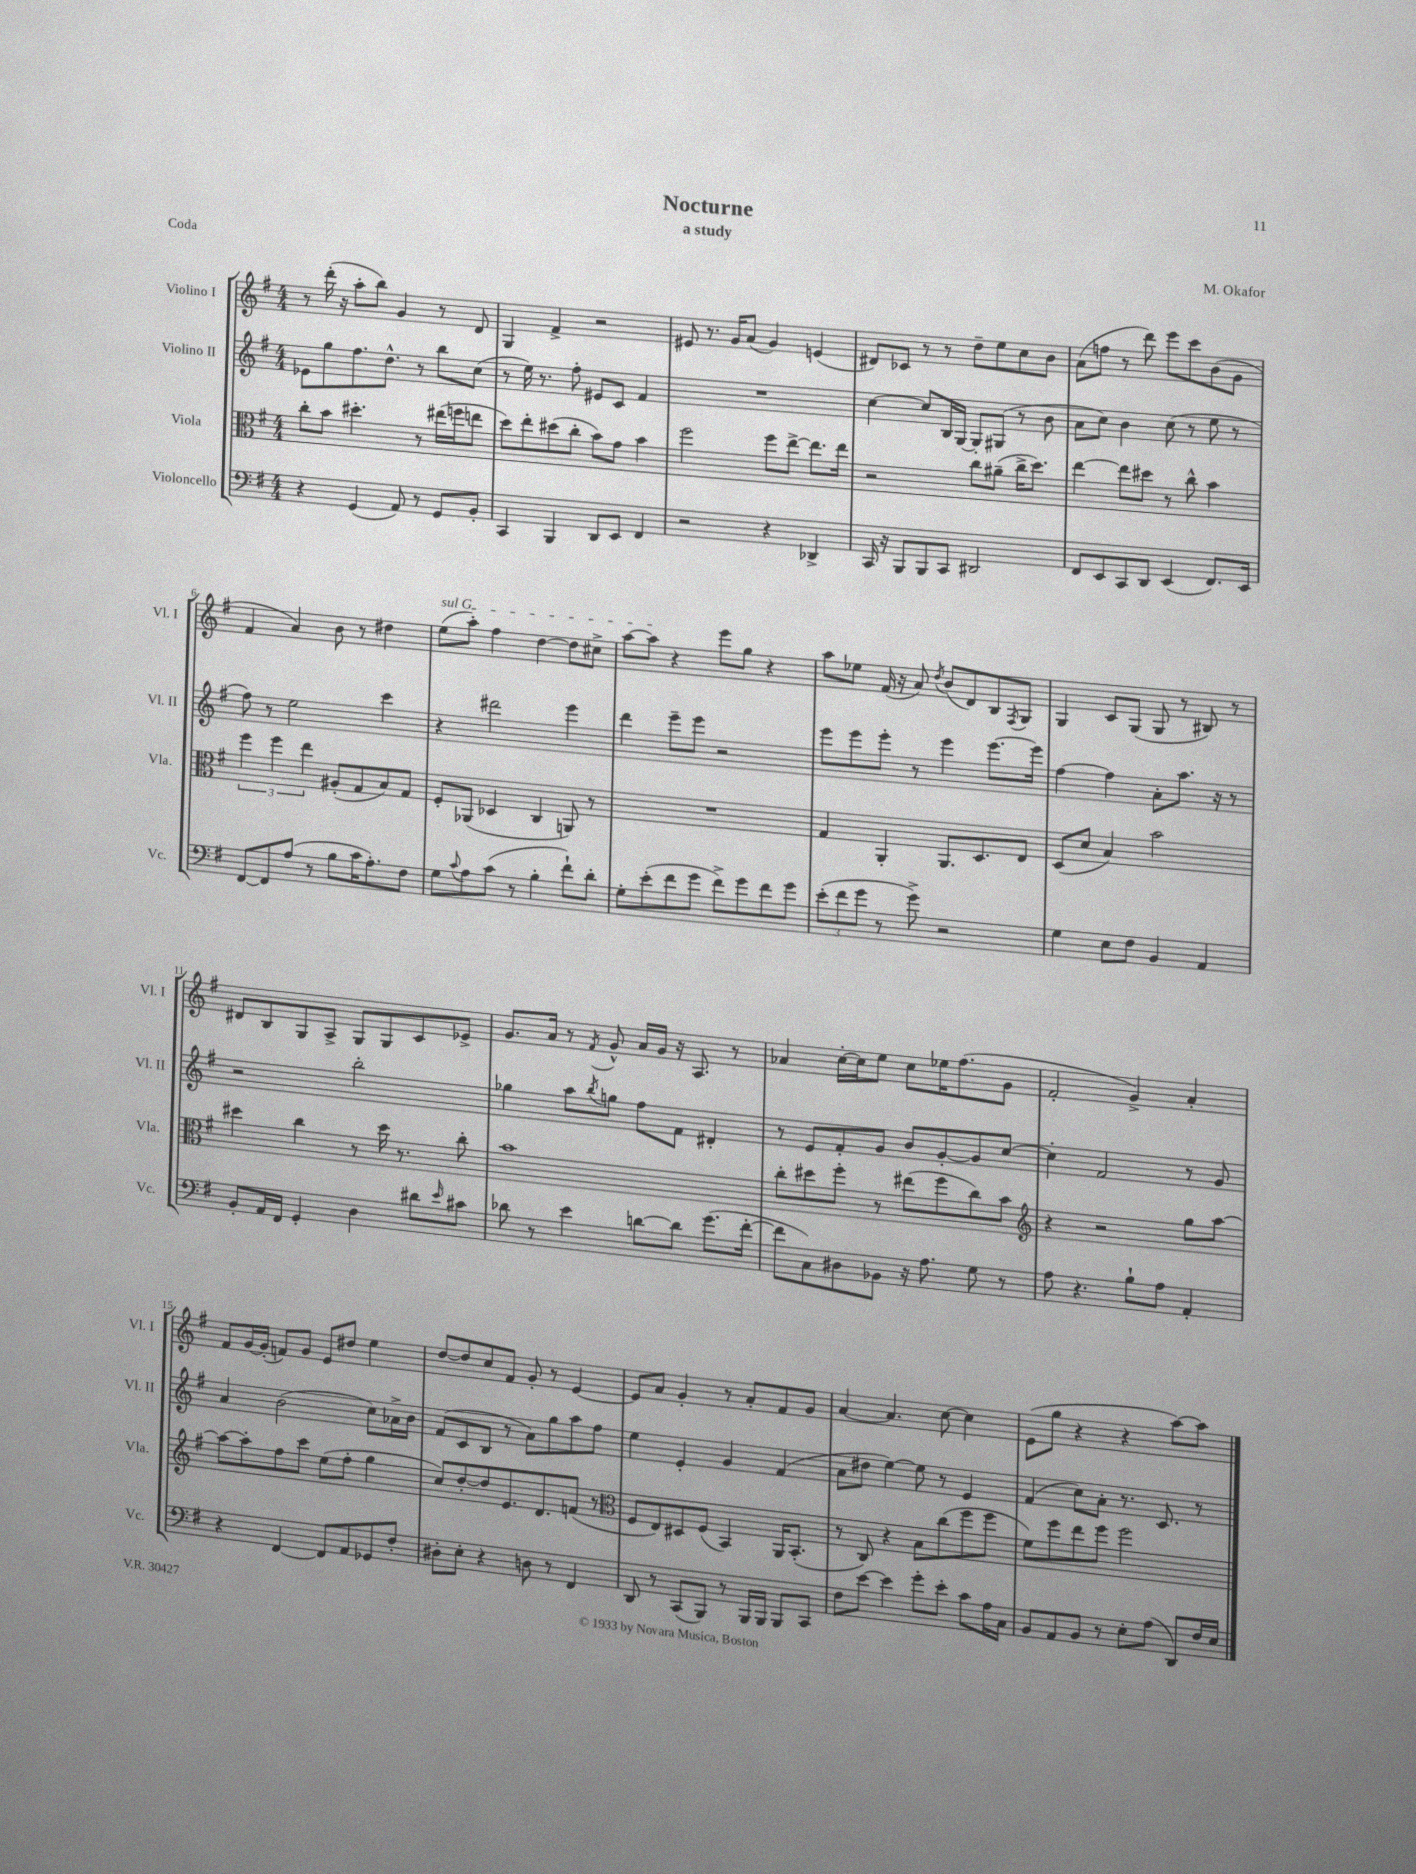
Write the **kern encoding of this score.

**kern	**kern	**kern	**kern
*staff4	*staff3	*staff2	*staff1
*clefF4	*clefC3	*clefG2	*clefG2
*k[f#]	*k[f#]	*k[f#]	*k[f#]
*M4/4	*M4/4	*M4/4	*M4/4
4r	8cc'\L	8e-\L	8r
.	8b\J	8gg\	(16ddd'\
.	.	.	16r
(4GG/	4.dd#'\	8.ff#\	8aa'\L
.	.	.	8bb\J)
.	.	8.dd^^\J	.
8AA/)	.	.	4g/
8r	8r	8r	.
8GG/L	(16ee#\LL	8bb\L	8r
.	16ff\J	.	.
8BB'/J	8ee\J	(8cc\J	8d/
=	=	=	=
4CC/	8dd\L)	8r	4G/
.	8ee'\	16ee\)	.
.	.	8.r	.
4BBB/	(8dd#\	.	4f#^/
.	8cc'\J	8ff#'\	.
8DD/L	8b\L)	8e#/L	2r
8EE/J	8g\J	8c/J	.
4FF#/	4b\	4f#/	.
=	=	=	=
2r	2ff#\	1r	8e#/
.	.	.	8.r
.	.	.	16g/LK
.	.	.	(8a/J
4r	8ff#\L	.	4g/)
.	[8ee^\J	.	.
4DD-^/	8.ee\]L	.	(4e/
.	16ee\Jk	.	.
=	=	=	=
16CC/	2r	[4cc\	8d#/L)
16r	.	.	.
8BBB/L	.	.	8c-/J
8BBB/	.	8cc/]L	8r
8CC/J	.	16B/L	8r
.	.	[16G/JJ	.
2DD#/	8cc\L	8G'/]L	8dd~\L
.	(8a#~\J	(8G#/J	8ee\
.	16cc^\LK	8r	8cc\
.	8.dd\J)	.	.
.	.	8b\	8b\J
=	=	=	=
8FF#/L	[4ee\	8a\L	(8a\L
8EE/	.	8cc\J)	8ff\J
8CC/	8ee\]L	4b\	8r
8DD/J	8dd#\J	.	8ddd\)
(4EE/	8r	(8cc\	8eee\L
.	8cc^^\	8r	8ccc\
8.FF#/L)	4b\	8ee\	(8b\
.	.	8r	8g\J
16EE/Jk	.	.	.
=	=	=	=
[8FF#/L	6ff#\	8ff#\)	4f#/
8FF#/]	.	8r	.
.	6ff#\	.	.
(8A/J	.	2ee\	4a/)
.	6ee\	.	.
8r	.	.	.
8B\L	(8A#'/L	.	8b\
16c\K	8G/	.	8r
8.A'\)	.	.	.
.	8B/)	4ccc\	4dd#\
8F#\J	8G/J	.	.
=	=	=	=
8G\L	8F#'/L	4r	(8ee\L
8qqc/	.	.	.
8A\	(8AA-/J	.	8aa'\J)
(8c\J	4D-/	2ddd#\	4ff#\
8r	.	.	.
4B'\	4C/	.	[4dd\
8f#`\L)	8AA/)	4eee\	8dd\]L
8d'\J	8r	.	8cc#^\J
=	=	=	=
8G'\L	1r	4ddd\	[8aa\L
(8e'\	.	.	8aa\]J
8f#\	.	8eee~\L	4r
8g\J	.	8eee\J	.
8f#^\L)	.	2r	8eee\L
8g\	.	.	8gg\J
8f#\	.	.	4r
8g\J	.	.	.
=	=	=	=
(12e'\L	4G/	8eee\L	8aa\L
12f#\	.	.	.
.	.	8eee\	8ee-\J
12g\J	.	.	.
8r	4AA'/	8eee'\J	(16f#/
.	.	.	16r
8g^\)	.	8r	8a/)
.	.	.	8qdd/
2r	8.AA/L	4eee\	(8b/L
.	.	.	8d/)
.	8.D/	.	.
.	.	[8.eee\L	8B/
.	.	.	8qF#/
.	8E/J	.	8G/J
.	.	16eee\]Jk	.
=	=	=	=
4G\	(8D/L	[4ff#\	4G/
.	8d/J	.	.
8E\L	4B/)	4ff#\]	8c/L
8F#\J	.	.	(8G/J
4BB/	2b\	8a'\L	8G/
.	.	8.aa\J	8r
4AA/	.	.	8B#/)
.	.	16r	.
.	.	8r	8r
=	=	=	=
8BB'/L	4dd#\	2r	8d#/L
16AA/L	.	.	8B/
16FF#/JJ	.	.	.
4GG'/	4cc\	.	8G/
.	.	.	8A^/J
4D\	8r	2bb'\	8G/L
.	16dd#\	.	8G/
.	8.r	.	.
8d#\L	.	.	8c/
16qqe/	.	.	.
8c#\J	8cc'\	.	8e-^/J
=	=	=	=
8d-\	1b	4gg-\	8.g/L
8r	.	.	.
.	.	.	16a/Jk
4e\	.	8aa\L	8r
.	.	8qbb/	8qf#/
.	.	8gg\J	8g^^/
[8d\L	.	8ff#\L	16a/LL
.	.	.	16g/JJ
8d\]J	.	8f#\J	16r
.	.	.	8.A/
(8.g\L	.	4d#'/	.
.	.	.	8r
[16f#'\Jk	.	.	.
=	=	=	=
8f#\]L	8cc'\L	8r	4a-/
8C\)	8dd#\	8e/L	.
8D#\	8ff#'\J	8f#'/	[16cc'\LL
.	.	.	16cc\]J
8BB-\J	8r	8g/J	8ee\J
16r	(8ee#\L	8b/L	8cc\L
8.A\	.	.	.
.	8ff#\	[8g'/	16ee-\K
.	.	.	(8.ff#\
8G\	8cc\)	8g/]	.
8r	8b\J	[8cc/J	8g\J
=	=	=	=
*	*clefG2	*	*
8A\	4r	4cc'\]	2f#'/
4.r	.	.	.
.	2r	2f#/	.
8B`\L	.	.	4g^/)
8A\J	.	.	.
4AA'/	8gg\L	8r	4a'/
.	[8aa\J	8g/	.
=	=	=	=
4r	8aa\_L	4a/	8f#/L
.	8aa'\]	.	[16g/L
.	.	.	(16g'/]JJ
[4FF#/	8ff#\	(2b\	8f/L)
.	8ccc\J	.	8g/J
8FF#/]L	(8ee\L	.	8e/L
8AA/	8ff#'\J	.	8dd#/J
8GG-/	4gg\	8cc\L)	4ee\
8F#'/J	.	16a-^\L	.
.	.	16b\JJ	.
=	=	=	=
8D#'\L	8cc/L)	(8f#/L	[8dd/L
8E'\J	[8dd'/	8c/	8dd/]
4r	8dd/]	8B/J	8cc/
.	8.e/	8r	8f#/J
8D\	.	8a\L)	8g'/
.	8.d/	.	.
8r	.	8gg\	8r
4FF#/	(8f/J	8aa\	[4e/
.	8r	8ff#\J	.
=	=	=	=
*	*clefC3	*	*
8DD/	8F#/L	4ee\	8e/]L
8r	8E/)	.	8a/J
(8CC/L	8D#/	4e'/	4g'/
8BBB/J)	(8F#/J	.	.
8r	4BB/)	4g/	8r
16BBB/LL	.	.	8a'/L
16BBB/JJ	.	.	.
8BBB/L	16AA/LK	(4f#/	8f#/
.	(8.BB'/J	.	.
8CC/J	.	.	8g/J
=	=	=	=
8F#\L	8r	8a\L	[4a/
[8e\J	8C/)	8dd#\J	.
4e\]	4r	[4ee\)	4.a/]
8g'\L	8B\L	8ee\]	.
8e'\J	(8cc\	8r	[8cc\
8c\L	8ff#\	4e/	4cc\]
16A\L	8ff#\J	.	.
16C\JJ	.	.	.
=	=	=	=
8BB/L	8f#\L)	(4f#/	(8e\L
8AA/	8ff#\	.	8gg\J
8BB/J	8ee\	8cc\L)	4r
8r	8ff#\J	8a'\J	.
8E'\L	2ff#\	8.r	4r
(8A\J	.	.	.
.	.	8.c/	.
8DD/L)	.	.	[8aa\L)
16F#/L	.	8r	8aa\]J
16E/JJ	.	.	.
==	==	==	==
*-	*-	*-	*-
